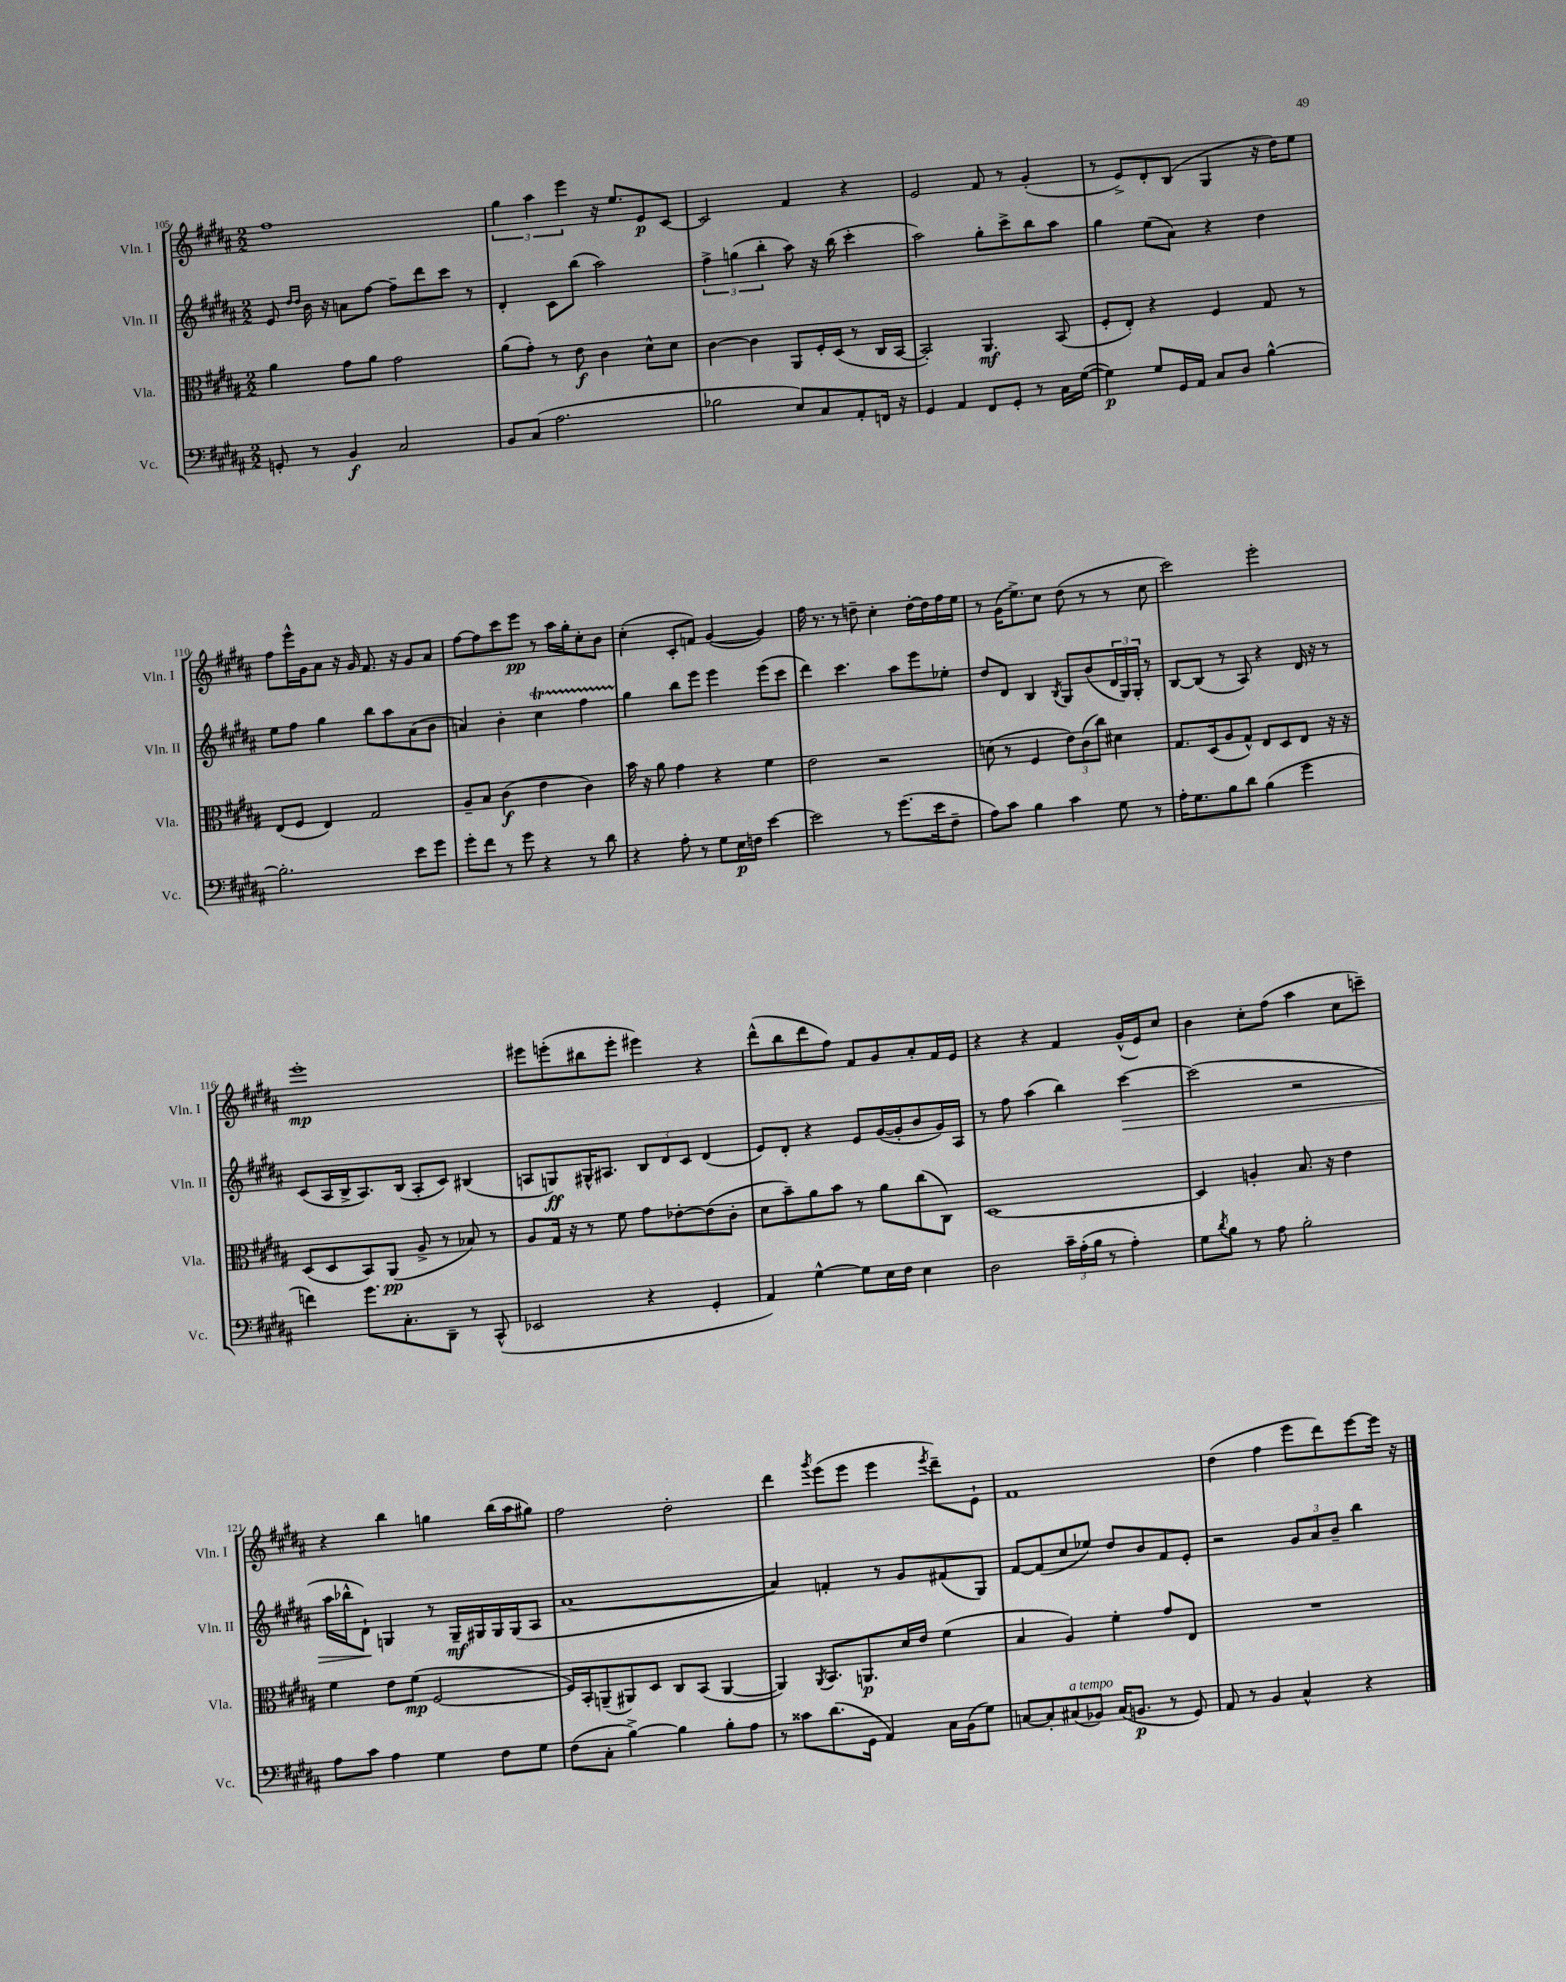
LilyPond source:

<<
\new StaffGroup <<
\new Staff = "s0" \with { instrumentName = "Vln. I" shortInstrumentName = "Vln. I" } {
    \clef treble \key b \major \numericTimeSignature \time 2/2
    fis''1 |
    \tuplet 3/2 { gis''4 ais''4 e'''4 } r16 e''8. e'8\p cis'8~ |
    cis'2 fis'4 r4 |
    e'2 fis'8 r8 gis'4-.( |
    r8 e'8->) dis'8-. b8( gis4 r16 dis''16) e''8 |
    fis''8 e'''16-^ gis'16 ais'8 r16 gis'16 fis'8. r16 gis'8 ais'8 |
    fis''8~ fis''8 cis'''8 e'''8\pp r8 ais''16 gis''16-. cis''8-. b'8 |
    cis''4-.( cis'8-. f'8) gis'4~( gis'4) |
    fis''16 r8. r8 d''8-- cis''4-. d''16~-. d''16 fis''16 e''16 |
    r8 gis'16( e''8.->) cis''8 dis''8( r8 r8 cis''8 |
    cis'''2) e'''2-. |
    e'''1-.\mp |
    eis'''8 e'''8-.( bis''8 e'''8-. eis'''4) r4 |
    dis'''8-^( b''8 dis'''8 fis''8) fis'8 gis'8 ais'8-. fis'16 e'16 |
    r4 r4 fis'4 gis'16-^( e'16) cis''8 |
    b'4 cis''8-. fis''8( ais''4 cis''8 c'''8--) |
    r4 b''4 g''4 b''16( ais''16 gis''8) |
    fis''2 dis''2-. |
    dis'''4 \acciaccatura { gis'''8 } e'''8( e'''8 e'''4 \acciaccatura { e'''8 } dis'''8--) e'8-! |
    fis'1 |
    dis''4( fis''4 e'''8 dis'''8) e'''8~ e'''16 r16 \bar "|." |
}
\new Staff = "s1" \with { instrumentName = "Vln. II" shortInstrumentName = "Vln. II" } {
    \clef treble \key b \major \numericTimeSignature \time 2/2
    e'8 \grace { dis''16 dis''16 } b'16 r16 a'8 fis''8~ fis''8-- dis'''8 cis'''8 r8 |
    dis'4-. cis'8 b''8( ais''2) |
    \tuplet 3/2 { fis''4-> g''4( b''4-. } ais''8) r16 b''16( cis'''4-. |
    ais''2) gis''8-. cis'''8-> b''8 ais''8 |
    gis''4 e''8( ais'8) r4 dis''4 |
    e''8 fis''8 gis''4 b''8 ais''8 ais'8( b'8 |
    a'4) b'4-. cis''4\startTrillSpan fis''4 |
    gis''4\stopTrillSpan b''8 e'''8 e'''4 e'''8( cis'''8 |
    dis'''4) cis'''4. ais''8 e'''8 ees''8-. |
    dis''8 dis'8 b4 \acciaccatura { b8 } gis8 b'8( \tuplet 3/2 { dis'16 gis16) gis16-. } r8 |
    b8~ b8( r8 ais8) r4 dis'16 r16 r8 |
    cis'8( ais16 b16-> ais8.) b16( ais8-. cis'8) bis4( |
    a8 g8\ff) gis16-^ ais8. \tuplet 3/2 { b8 dis'8 cis'8 } dis'4( |
    e'8) dis'8-. r4 e'8 gis'16~( gis'16-. b'8 gis'16) ais16 |
    r8 fis''8 ais''4( b''4) cis'''4~\> |
    cis'''2( r2 |
    ais''16 bes''16-^ dis'8-!\!) g4 r8 g16--\mf gis16 gis16 gis16( ais8 |
    ais'1~ |
    ais'4) f'4-. r8 gis'8 fis'8( gis8) |
    fis'8~ fis'8( cis''8 ees''8) dis''8 b'8 fis'8 e'8-. |
    r2 \tuplet 3/2 { gis'8 ais'8 b'8-- } b''4 \bar "|." |
}
\new Staff = "s2" \with { instrumentName = "Vla." shortInstrumentName = "Vla." } {
    \clef alto \key b \major \numericTimeSignature \time 2/2
    ais'4 gis'8 ais'8 gis'2 |
    ais'8( gis'8-.) r8 e'8\f cis'4 dis'8-^ dis'8 |
    cis'4~ cis'4 ais,8 fis16-. dis16( r8 cis16 b,16~ |
    b,2-.) ais,4.\mf b,8( |
    fis8-. e8-.) r4 fis4 gis8 r8 |
    e8( fis8 e4) gis2 |
    ais8-- b8 cis'4\f( e'4 cis'4) |
    b'16 r16 ais'8 gis'4 r4 fis'4 |
    e'2 r2 |
    d'8( r8 fis4 \tuplet 3/2 { e'8) cis'8( cis''8) } dis'4 |
    gis8. dis16( ais8 gis8-^) e8 dis8 e8 r16 r16 |
    dis8( dis8 b,8) ais,8\pp( ais8-> r8 bes8) r8 |
    ais8 gis16 r16 r8 fis'8 gis'8 ees'8~-. ees'8( cis'8-. |
    dis'8 b'8--) ais'8 b'8 r8 ais'8 cis''8( cis8) |
    dis1~ |
    dis4 a4-. b8. r16 e'4 |
    fis'4 e'8 fis'8\mp( fis2~ |
    fis16) b,16-. a,8--( ais,8) dis8 cis8 b,8( ais,4~ |
    ais,4) \acciaccatura { ais,8 } b,8. a,8.\p dis'16 e'16 fis'4( |
    b4 ais4) fis'4-. gis'8 e8 |
    R1 \bar "|." |
}
\new Staff = "s3" \with { instrumentName = "Vc." shortInstrumentName = "Vc." } {
    \clef bass \key b \major \numericTimeSignature \time 2/2
    g,8-. r8 b,4\f cis2 |
    b,8 cis8( ais2. |
    bes2 e8) cis8 ais,8-. f,16 r16 |
    gis,4 ais,4 fis,8 gis,8-. r8 cis16 gis16~( |
    gis4\p) gis8 gis,16 ais,16 cis8 dis8 b4~-^ |
    b2.-. e'8 gis'8 |
    gis'8-. fis'8 r8 gis'8 r4 r8 dis'8 |
    r4 ais8-. r8 gis8 e16\p f16 e'4~ |
    e'2 r8 gis'8.( e'16 fis8-- |
    ais8) cis'8 b4 cis'4 gis8 r8 |
    ais16-. gis8. b8 dis'8 b4( gis'4 |
    f'4) gis'8. cis8.-. dis,8-- r8 cis,8-^( |
    ees,2 r4 gis,4-. |
    ais,4) gis4~-^ gis8 e16 fis16 e4 |
    dis2 \tuplet 3/2 { cis'16-- ais16-.( b16 } r8 ais4-.) |
    gis8 \acciaccatura { dis'8 } b8 r8 ais8 b2-. |
    ais8 cis'8 ais4 gis4 fis8 gis8 |
    fis8( cis8-. b4~->) b4 b8-. ais8 |
    r8 cisis'8 dis'8.( gis,16 ais,4) cis16 b,16( gis8) |
    c8~ c8-. cis8^\markup { \italic "a tempo" }( bes,8) cis16( b,8.\p r8 gis,8) |
    ais,8 r8 b,4 cis4-^ r4 \bar "|." |
}
>>
>>
\layout { \context { \Score currentBarNumber = #105 } }
